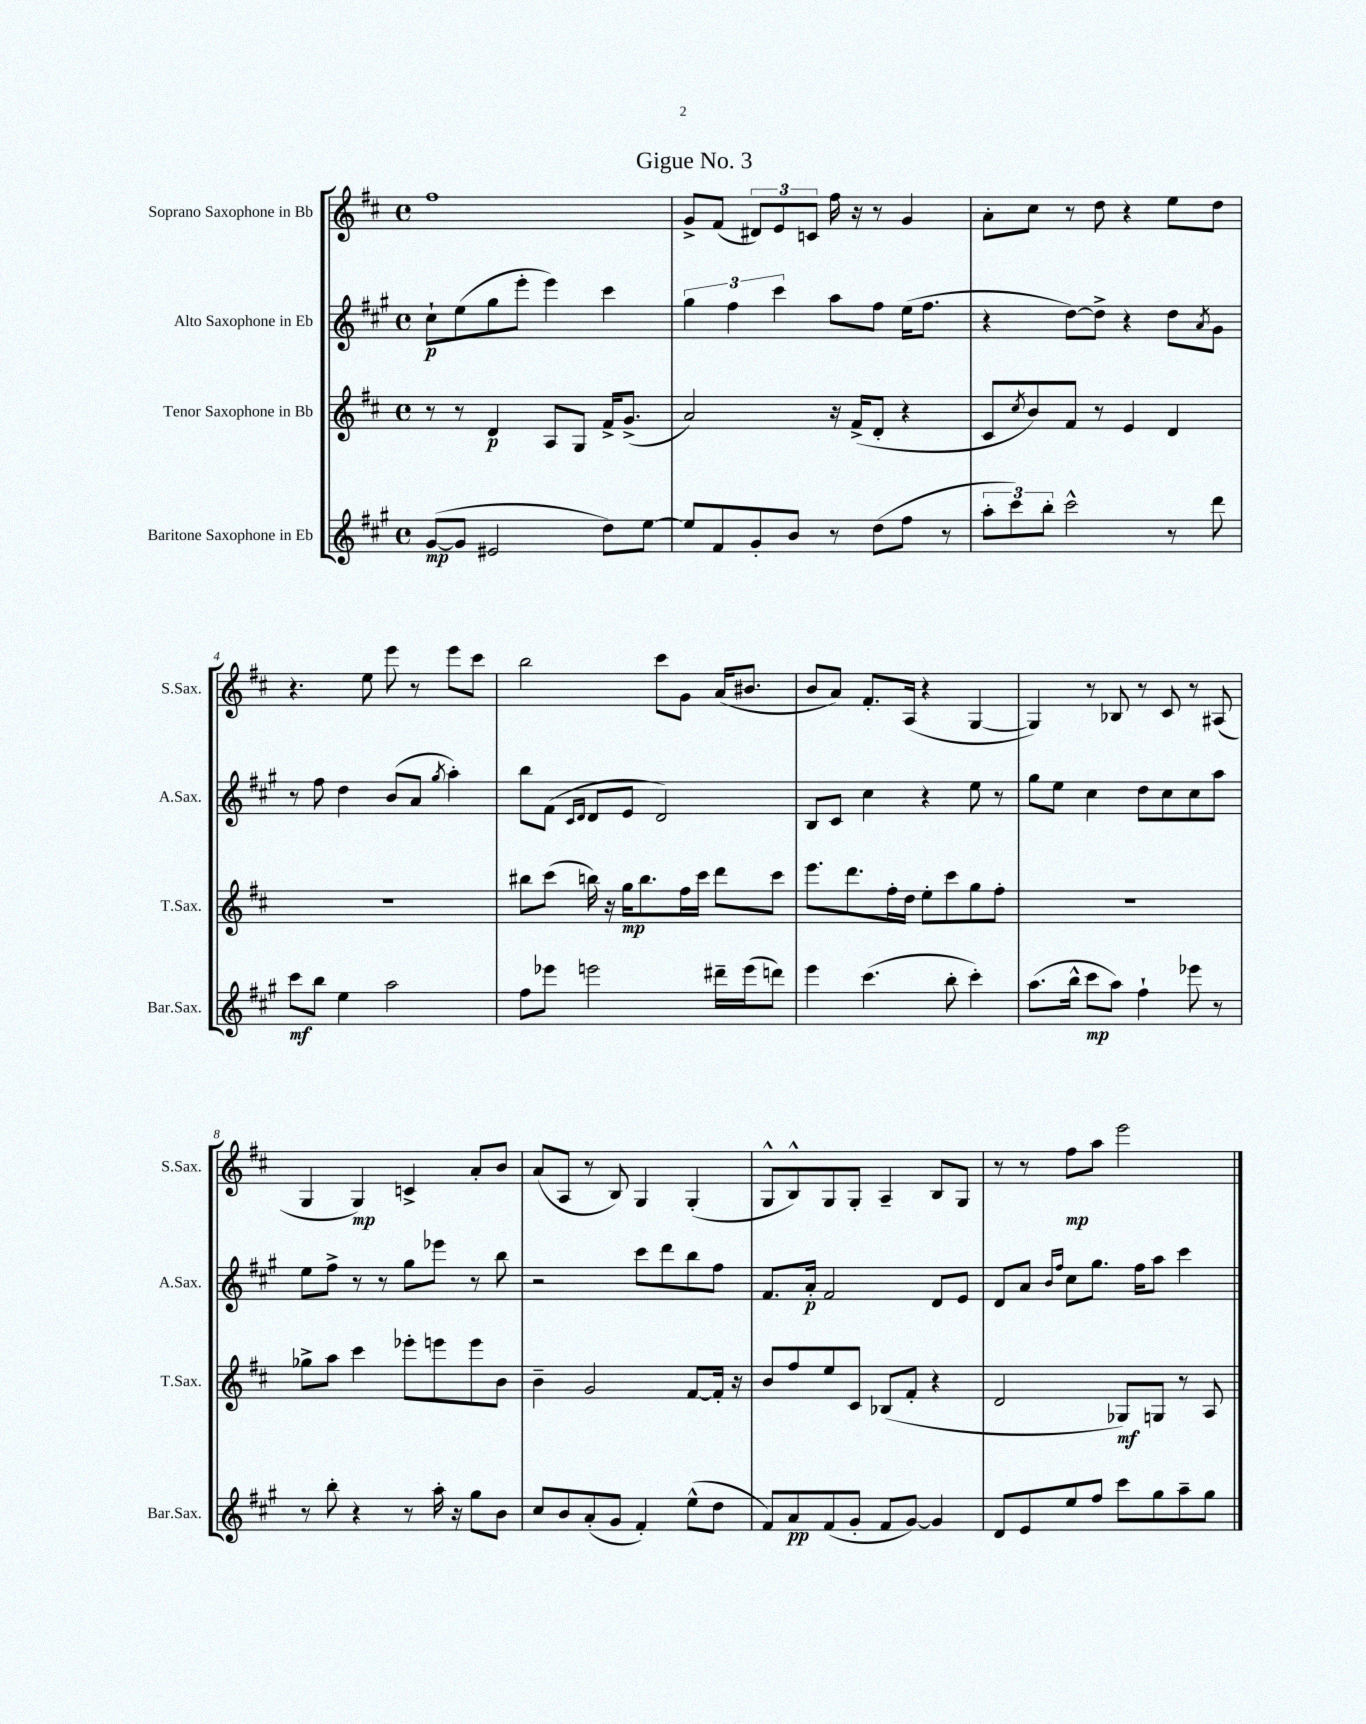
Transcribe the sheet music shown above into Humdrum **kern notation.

**kern	**kern	**kern	**kern
*staff4	*staff3	*staff2	*staff1
*clefG2	*clefG2	*clefG2	*clefG2
*k[f#c#g#]	*k[f#c#]	*k[f#c#g#]	*k[f#c#]
*M4/4	*M4/4	*M4/4	*M4/4
*met(c)	*met(c)	*met(c)	*met(c)
([8g#	8r	8cc#`	1ff#
8g#]	8r	(8ee	.
2e#	4d	8gg#	.
.	.	8eee'	.
.	8A	4eee)	.
.	8G	.	.
8dd)	16f#^	4ccc#	.
.	(8.g^	.	.
[8ee	.	.	.
=	=	=	=
8ee]	2a)	6gg#	8g^
8f#	.	.	(8f#
.	.	6ff#	.
8g#'	.	.	12d#)
.	.	6ccc#	12e
8b	.	.	.
.	.	.	12c
8r	16r	8aa	16ff#
.	(16f#^	.	16r
(8dd	8d'	8ff#	8r
8ff#	4r	(16ee	4g
.	.	8.ff#	.
8r	.	.	.
=	=	=	=
12aa'	8c#	4r	8a'
12ccc#)	.	.	.
.	8qcc#	.	.
.	8b)	.	8cc#
12bb'	.	.	.
2ccc#^^	8f#	[8dd)	8r
.	8r	8dd^]	8dd
.	4e	4r	4r
8r	4d	8dd	8ee
.	.	8qa	.
8ddd	.	8g#	8dd
=	=	=	=
8ccc#	1r	8r	4.r
8bb	.	8ff#	.
4ee	.	4dd	.
.	.	.	8ee
2aa	.	(8b	8eee
.	.	8a	8r
.	.	8qgg#	.
.	.	4aa')	8eee
.	.	.	8ccc#
=	=	=	=
8ff#	8bb#	8bb	2bb
8eee-	(8ccc#	(8f#	.
.	.	16qqc#	.
.	.	16qqd	.
2eee	16bb)	8d	.
.	16r	.	.
.	16gg	8e	.
.	8.bb	.	.
.	.	2d)	8ccc#
.	16ff#	.	8g
.	16ccc#	.	.
16ddd#~	8ddd	.	(16a
(16eee	.	.	8.b#
8ddd)	8ccc#	.	.
=	=	=	=
4eee	8.eee	8B	8b
.	.	8c#	8a)
.	8.ddd	.	.
(4.ccc#	.	4cc#	8.f#'
.	16ff#'	.	.
.	16dd	.	(16A
.	8ee'	4r	4r
8bb'	8ccc#	.	.
4ccc#')	8gg	8ee	[4G
.	8ff#'	8r	.
=	=	=	=
(8.aa	1r	8gg#	4G])
.	.	8ee	.
16bb^^	.	.	.
8ccc#	.	4cc#	8r
8aa)	.	.	8B-
4ff#`	.	8dd	8r
.	.	8cc#	8c#
8eee-	.	8cc#	8r
8r	.	8aa	(8A#
=	=	=	=
8r	8gg-^	8ee	4G
8bb'	8aa	8ff#^	.
4r	4ccc#	8r	4G)
.	.	8r	.
8r	8eee-'	8gg#	4c^
16aa'	8eee	8eee-	.
16r	.	.	.
8gg#	8eee	8r	8a'
8b	8b	8bb	8b
=	=	=	=
8cc#	4b~	2r	(8a
8b	.	.	8A
(8a'	2g	.	8r
8g#	.	.	8B)
4f#')	.	8ccc#	4G
.	.	8ddd	.
(8ee^^	[8f#	8bb	(4G'
8dd	16f#']	8ff#	.
.	16r	.	.
=	=	=	=
8f#)	8b	8.f#	8G^^
8a	8ff#	.	8B^^)
.	.	16a'	.
(8f#	8ee	2f#	8G
8g#'	8c#	.	8G'
8f#	(8B-	.	4A~
[8g#)	8f#'	.	.
4g#]	4r	8d	8B
.	.	8e	8G
=	=	=	=
8d	2d	8d	8r
8e	.	8a	8r
.	.	16qqb	.
.	.	16qqff#	.
8ee	.	8cc#	8ff#
8ff#	.	8.gg#	8aa
8ccc#	8G-)	.	2eee
.	.	16ff#	.
8gg#	8G	8aa	.
8aa~	8r	4ccc#	.
8gg#	8A	.	.
==	==	==	==
*-	*-	*-	*-
